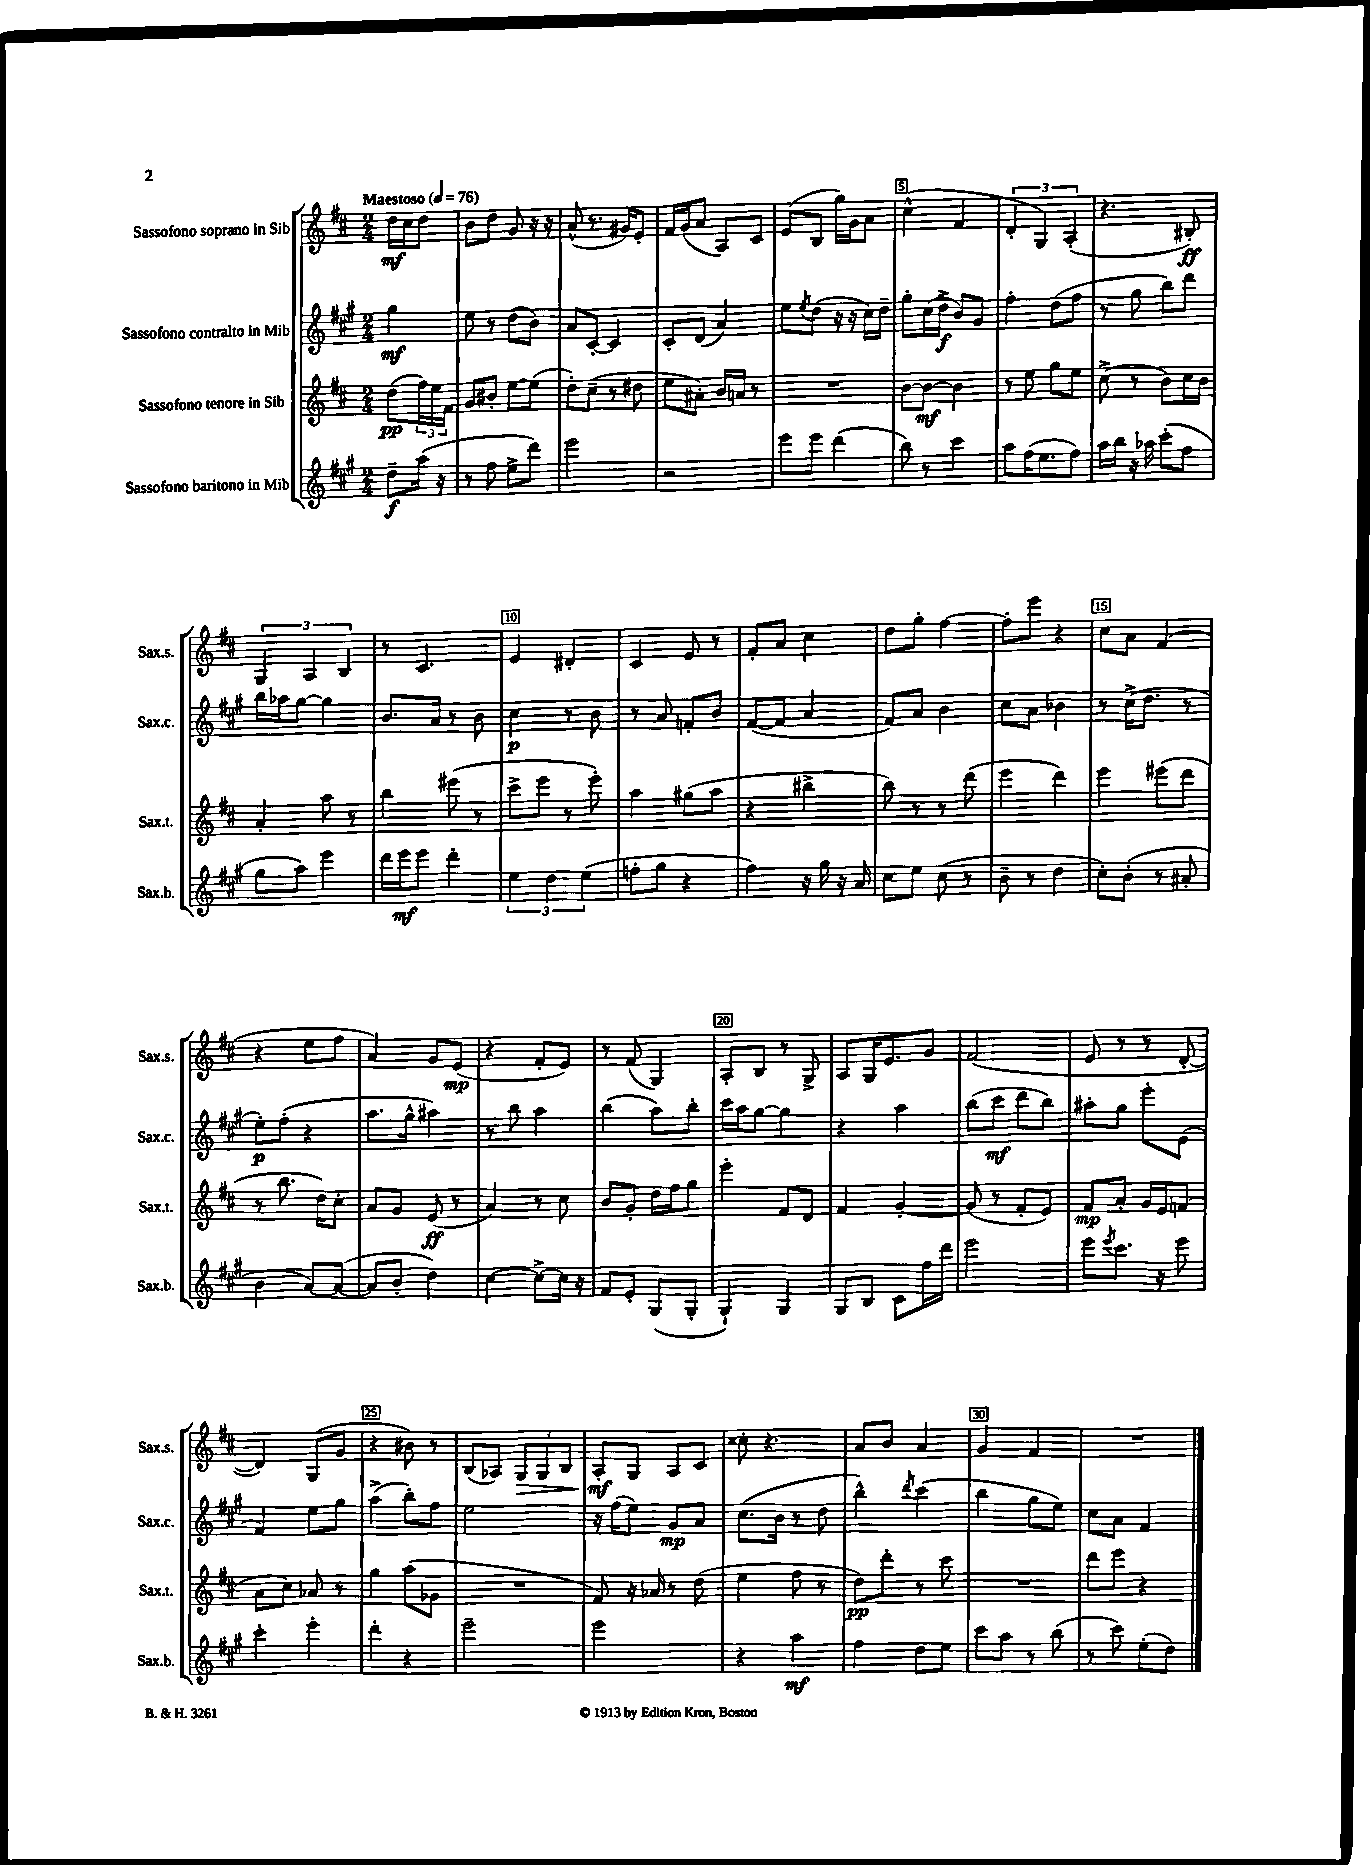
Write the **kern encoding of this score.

**kern	**kern	**kern	**kern
*staff4	*staff3	*staff2	*staff1
*clefG2	*clefG2	*clefG2	*clefG2
*k[f#c#g#]	*k[f#c#]	*k[f#c#g#]	*k[f#c#]
*M2/4	*M2/4	*M2/4	*M2/4
*MM76	*MM76	*MM76	*MM76
8dd~	(8dd	4gg#	16dd
.	.	.	16cc#
(16aa	24ff#)	.	8dd
.	24ee	.	.
16r	.	.	.
.	24f#	.	.
=	=	=	=
8r	8g	8ee	8b
8ff#	8b#'	8r	8dd
8ee^	[8ee	(8dd	8g
8ddd)	(8ee]	8b)	16r
.	.	.	16r
=	=	=	=
2eee	8dd')	8a	(8a^^
.	(8cc#~	[8c#'	8.r
.	8r	4c#]	.
.	.	.	16g#)
.	8dd#	.	8e'
=	=	=	=
2r	8ee	8c#'	16f#
.	.	.	(16g
.	8a#')	(8d	8a
.	16b	4a)	8A)
.	16a	.	.
.	8r	.	8c#
=	=	=	=
8eee	2r	8ee	(8e
.	.	8qee	.
8eee	.	(8dd	8B
(4ddd	.	16r	16gg)
.	.	16r	16g
.	.	16cc#)	8a
.	.	16dd~	.
=	=	=	=
8bb)	[8b	8gg#'	(4cc#^^
8r	8b_	(16cc#	.
.	.	16dd^	.
4ccc#	4b]	8b)	4f#
.	.	8g#	.
=	=	=	=
8aa	8r	4ff#'	6d'
(16ff#	8ee	.	.
.	.	.	6G)
8.ee	.	.	.
.	8gg	(8dd	.
.	.	.	(6A'
8ff#)	8ee	8ff#	.
=	=	=	=
16aa	(8cc#^	8r	4.r
16bb	.	.	.
16r	8r	8gg#	.
16aa-	.	.	.
(8ccc#'	8b)	8bb)	.
8ff#	16cc#	8ddd	8B#')
.	16b	.	.
=	=	=	=
8gg#	4a'	16bb	6G
.	.	16aa-	.
8aa)	.	[8gg#	.
.	.	.	6A
4eee	8aa	4gg#]	.
.	.	.	6B
.	8r	.	.
=	=	=	=
16ddd	4bb	8.b	8r
16eee	.	.	.
8eee	.	.	4.c#
.	.	16a	.
4ddd'	(8eee#	8r	.
.	8r	8b	.
=	=	=	=
6ee	8ccc#^	4cc#	4e
.	8eee	.	.
6dd	.	.	.
.	8r	8r	4d#'
(6ee	.	.	.
.	8eee')	8b	.
=	=	=	=
8ff'	4aa	8r	4c#
8gg#	.	8a	.
4r	(8gg#	8f'	8e
.	8aa	8b	8r
=	=	=	=
4ff#)	4r	([8f#	8f#'
.	.	8f#]	8a
16r	4bb#^	4a	4cc#
16gg#	.	.	.
16r	.	.	.
16a	.	.	.
=	=	=	=
8cc#	8bb)	8f#)	8dd
8ee	8r	8a	8gg'
(8cc#	8r	4b	[4ff#
8r	(8ddd	.	.
=	=	=	=
8b~	4eee	8cc#	8ff#']
8r	.	8a	8eee
4dd	4ddd)	4b-	4r
=	=	=	=
8cc#')	4eee	8r	8cc#
(8b'	.	(16cc#^	8a
.	.	8.dd	.
8r	(8eee#	.	(4f#
8a#'	8ddd	8r	.
=	=	=	=
4b	8r	8ee')	4r
.	8.bb	(8ff#'	.
[8a)	.	4r	8ee
.	16dd)	.	.
(8a_	8cc#'	.	8ff#
=	=	=	=
8a]	8a	8.aa	4a)
8b'	8g	.	.
.	.	16gg#^^	.
4dd)	(8e	4aa#)	8g
.	8r	.	(8e
=	=	=	=
[4cc#	4a)	8r	4r
.	.	8bb	.
8cc#^_	8r	4aa	8f#'
16cc#]	8cc#	.	8e)
16r	.	.	.
=	=	=	=
8f#	8b	(4bb	8r
8e'	8g'	.	(8f#
(8G#	16dd	8aa)	4G)
.	16ff#	.	.
8G#'	8gg	8bb'	.
=	=	=	=
4G#`)	4eee'	16ccc#	8A'
.	.	16aa	.
.	.	[8gg#	8B
4G#	8f#	4gg#]	8r
.	8d	.	8G^
=	=	=	=
8G#	4f#	4r	8A
8B	.	.	16G
.	.	.	8.e
8c#	[4g'	4aa	.
16ff#	.	.	8g
16ddd	.	.	.
=	=	=	=
2eee	(8g]	(8bb	(2f#
.	8r	8ccc#	.
.	8f#'	8ddd	.
.	8e)	8bb)	.
=	=	=	=
8eee	8f#	8aa#'	8e
8qeee	.	.	.
8.ccc#	8a'	8gg#	8r
.	16g	8eee'	8r
16r	16e	.	.
8eee	(8f	(8e	[8d'
=	=	=	=
4ccc#'	8a	4f#)	4d])
.	8cc#)	.	.
4eee'	8a-	8ee	(8G
.	8r	8gg#	8g
=	=	=	=
4ddd'	4gg	(4aa^	4r
4r	(8aa	8bb')	8b#)
.	8g-	8ff#	8r
=	=	=	=
2eee~	2r	2ee	(8B
.	.	.	8A-)
.	.	.	12G
.	.	.	12G
.	.	.	12B
=	=	=	=
2eee	8f#)	16r	8A'
.	.	(16ff#	.
.	16r	8ee)	8G
.	16a-	.	.
.	8r	8g#	8A
.	(8dd	8a	8c#
=	=	=	=
4r	4ee	(8.cc#	8cc##'
.	.	.	4.r
.	.	16b	.
4aa	8ff#	8r	.
.	8r	8dd	.
=	=	=	=
4ff#	8dd)	4bb^^)	8a
.	8ddd'	.	8b
.	.	8qddd	.
8dd	8r	(4ccc#	4a
8ee	8ccc#	.	.
=	=	=	=
8ccc#	2r	4bb	4g
8aa	.	.	.
8r	.	8gg#	4f#
(8bb	.	8ee)	.
=	=	=	=
8r	8ddd	8cc#	2r
8ccc#)	8eee	8a	.
(8ee'	4r	4f#	.
8dd)	.	.	.
==	==	==	==
*-	*-	*-	*-
